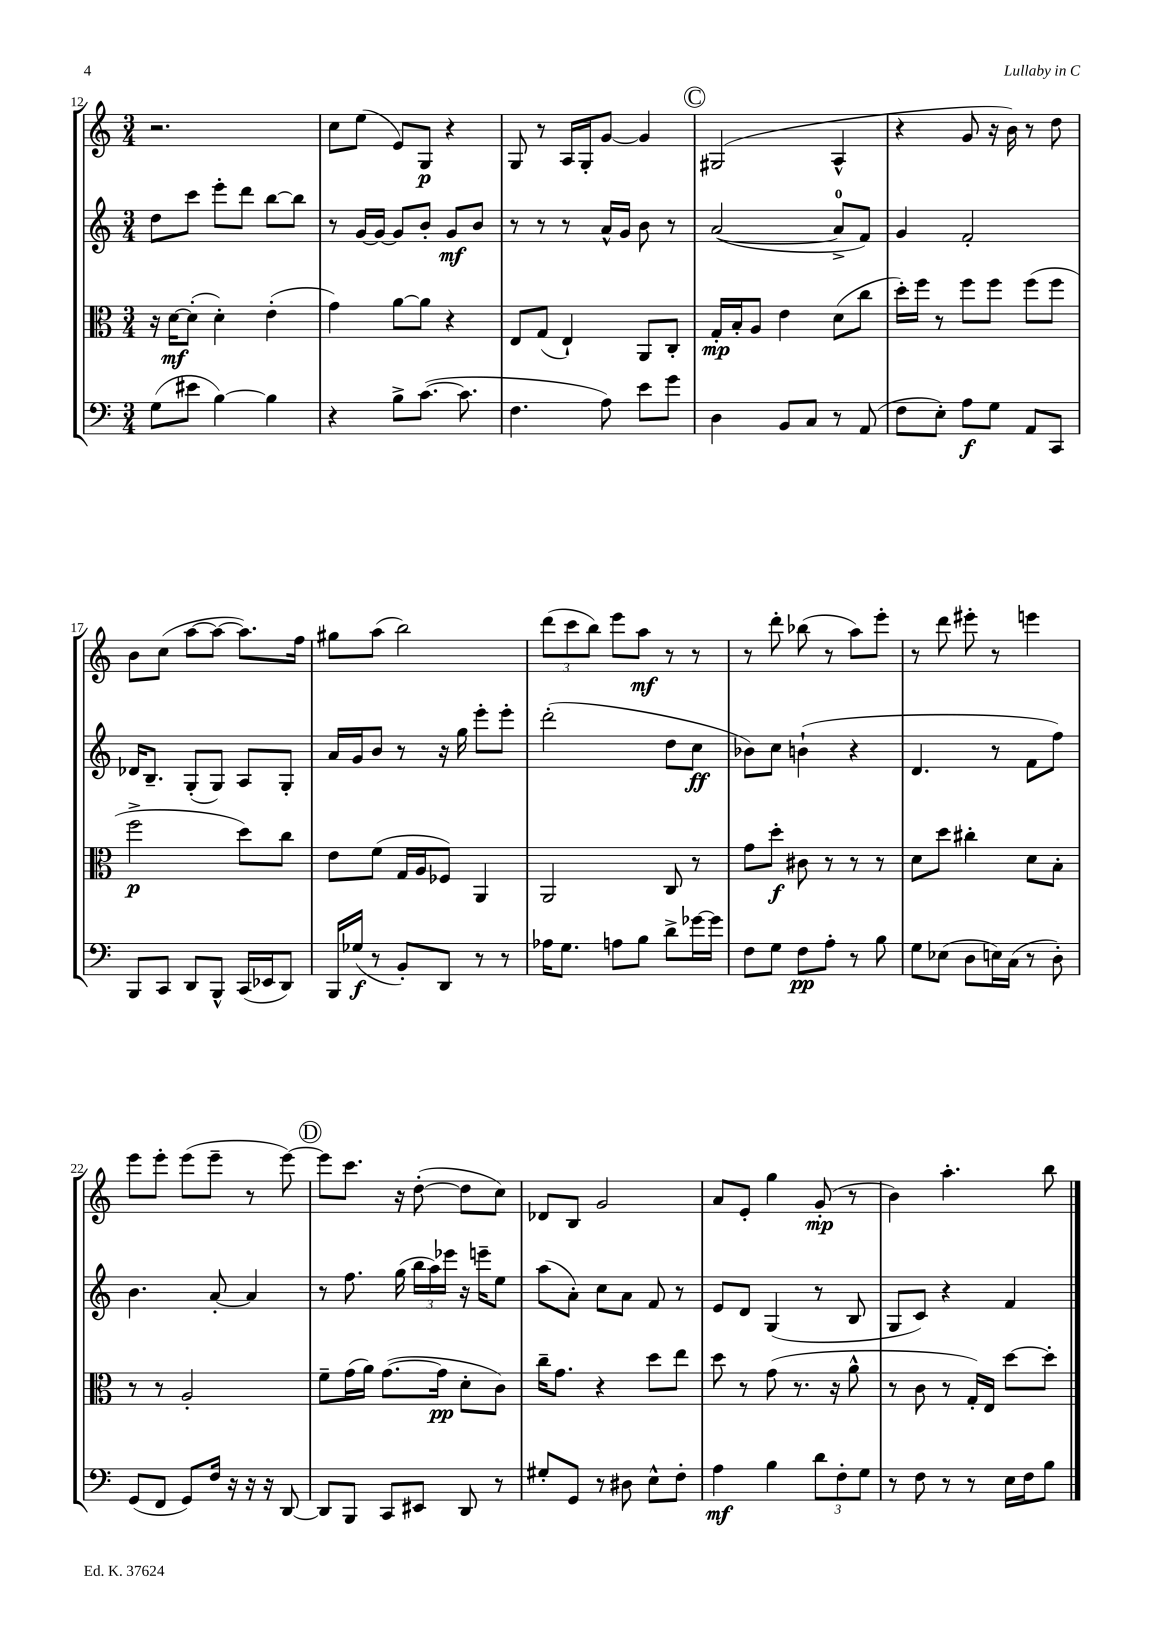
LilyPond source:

<<
\new StaffGroup <<
\new Staff = "s0" {
    \clef treble \key c \major \numericTimeSignature \time 3/4
    \autoBeamOff r2. |
    c''8[ e''8]( e'8[) g8]\p r4 |
    g8 r8 a16[ g16-. g'8]~ g'4 |
    \mark \markup { \circle "C" } gis2( a4-^ |
    r4 g'8 r16 b'16) r8 d''8 |
    b'8[ c''8]( a''8[~ a''8]~ a''8.[) f''16] |
    gis''8[ a''8]( b''2) |
    \tuplet 3/2 { d'''8[( c'''8 b''8]) } e'''8[ a''8]\mf r8 r8 |
    r8 d'''8-. bes''8( r8 a''8[) e'''8]-. |
    r8 d'''8 eis'''8-. r8 e'''4 |
    e'''8[ e'''8]-. e'''8[( e'''8]-- r8 e'''8~) |
    \mark \markup { \circle "D" } e'''8[ c'''8.] r16 d''8~-.( d''8[ c''8]) |
    des'8[ b8] g'2 |
    a'8[ e'8]-. g''4 g'8-.\mp( r8 |
    b'4) a''4.-. b''8 \bar "|." |
}
\new Staff = "s1" {
    \clef treble \key c \major \numericTimeSignature \time 3/4
    \autoBeamOff d''8[ c'''8] e'''8[-. d'''8] b''8[~ b''8] |
    r8 g'16[~ g'16]~ g'8[ b'8]-. g'8[\mf b'8] |
    r8 r8 r8 a'16[-^ g'16] b'8 r8 |
    \mark \markup { \circle "C" } a'2~( a'8[-0-> f'8]) |
    g'4 f'2-. |
    des'16[ b8.]-- g8[-.( g8]) a8[ g8]-. |
    a'16[ g'16 b'8] r8 r16 g''16 e'''8[-. e'''8]-. |
    d'''2-.( d''8[ c''8]\ff |
    bes'8[) c''8] b'4-!( r4 |
    d'4. r8 f'8[ f''8]) |
    b'4. a'8~-. a'4 |
    \mark \markup { \circle "D" } r8 f''8. g''16( \tuplet 3/2 { b''16[ a''16) ees'''16] } r16 e'''16[-- e''8] |
    a''8[( a'8]-.) c''8[ a'8] f'8 r8 |
    e'8[ d'8] g4( r8 b8 |
    g8[ c'8]) r4 f'4 \bar "|." |
}
\new Staff = "s2" {
    \clef alto \key c \major \numericTimeSignature \time 3/4
    \autoBeamOff r16 d'16[~\mf d'8]-.( d'4-.) e'4-.( |
    g'4) a'8[~ a'8] r4 |
    e8[ g8]( e4-!) a,8[ c8]-. |
    \mark \markup { \circle "C" } g16[-.\mp b16-. a8] e'4 d'8[( c''8] |
    d''16[-.) f''16] r8 f''8[ f''8] f''8[( f''8] |
    f''2->\p d''8[) c''8] |
    e'8[ f'8]( g16[ a16 fes8]) a,4 |
    a,2 c8 r8 |
    g'8[ d''8]-.\f cis'8 r8 r8 r8 |
    d'8[ d''8] cis''4-. d'8[ b8]-. |
    r8 r8 a2-. |
    \mark \markup { \circle "D" } f'8[-- g'16( a'16]) g'8.[~( g'16]\pp d'8[-. c'8]) |
    c''16[-- g'8.] r4 d''8[ e''8] |
    d''8 r8 g'8( r8. r16 a'8-^ |
    r8 c'8 r8 g16[-.) e16] d''8[~ d''8]-. \bar "|." |
}
\new Staff = "s3" {
    \clef bass \key c \major \numericTimeSignature \time 3/4
    \autoBeamOff g8[( eis'8] b4~) b4 |
    r4 b8[-> c'8.]~( c'8. |
    f4. a8) e'8[ g'8] |
    \mark \markup { \circle "C" } d4 b,8[ c8] r8 a,8( |
    f8[ e8]-.) a8[\f g8] a,8[ c,8] |
    b,,8[ c,8] d,8[ b,,8]-^ c,16[( ees,16 d,8]) |
    b,,16[ ges16]\f( r8 b,8[-.) d,8] r8 r8 |
    aes16[ g8.] a8[ b8] d'8[-> ges'16~ ges'16] |
    f8[ g8] f8[\pp a8]-. r8 b8 |
    g8[ ees8]( d8[ e16) c16]( r8 d8-.) |
    g,8[( f,8] g,8[) f16] r16 r16 r16 d,8~ |
    \mark \markup { \circle "D" } d,8[ b,,8] c,8[ eis,8] d,8 r8 |
    gis8[-. g,8] r8 dis8 e8[-^ f8]-. |
    a4\mf b4 \tuplet 3/2 { d'8[ f8-. g8] } |
    r8 f8 r8 r8 e16[ f16 b8] \bar "|." |
}
>>
>>
\layout { \context { \Score currentBarNumber = #12 } }
